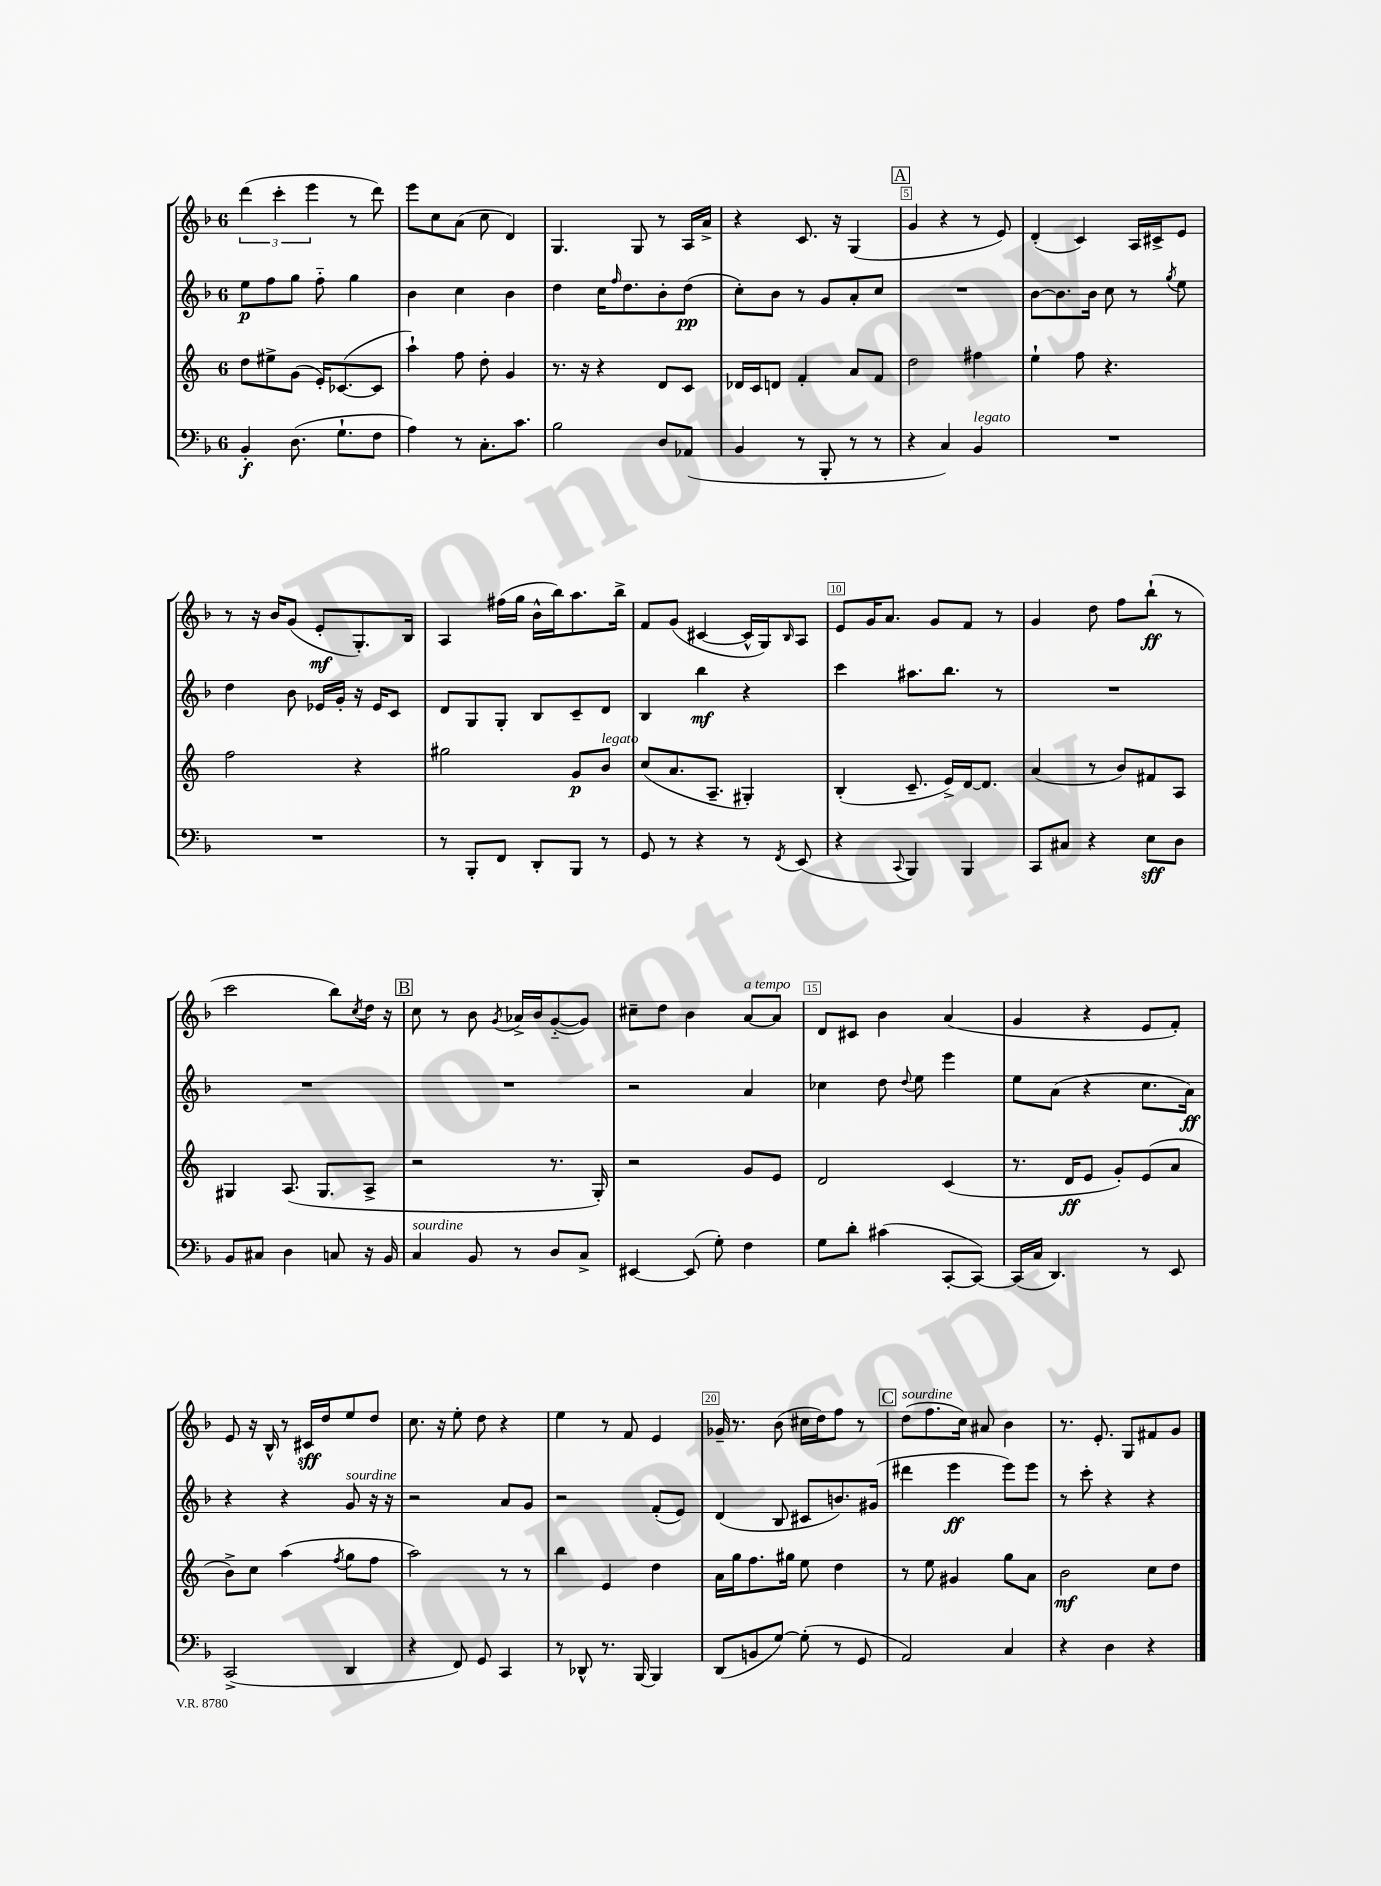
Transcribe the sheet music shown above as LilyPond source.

<<
\new StaffGroup <<
\new Staff = "s0" {
    \clef treble \key f \major \once \override Staff.TimeSignature.style = #'single-digit \time 6/8
    \tuplet 3/2 { d'''4( c'''4-. e'''4 } r8 d'''8) |
    e'''8 c''8 a'8( c''8 d'4) |
    g4. g8 r8 a16 a'16-> |
    r4 c'8. r16 g4( |
    \mark \markup { \box "A" } g'4 r4 r8 e'8) |
    d'4-.( c'4) a16 cis'16-> e'8 |
    r8 r16 bes'16 g'8( e'8-.\mf g8.-.) bes16 |
    a4 fis''16( g''16 bes'16-^ bes''16) a''8. bes''16-> |
    f'8 g'8( cis'4~ cis'16-^ g16) \grace { bes16 } a8 |
    e'8 g'16 a'8. g'8 f'8 r8 |
    g'4 d''8 f''8 bes''8-!\ff( r8 |
    c'''2 bes''8) \acciaccatura { c''8 } d''16 r16 |
    \mark \markup { \box "B" } c''8 r8 bes'8 \acciaccatura { g'8 } aes'16-> bes'16 g'8~-_( g'8) |
    cis''8-- d''8 bes'4 a'8~^\markup { \italic "a tempo" } a'8 |
    d'8 cis'8 bes'4 a'4( |
    g'4 r4 e'8 f'8-.) |
    e'8 r16 bes16-^ r8 cis'16\sff d''16 e''8 d''8 |
    c''8. r16 e''8-. d''8 r4 |
    e''4 r8 f'8 e'4 |
    ges'16-- r8. bes'8( cis''16 d''16) f''8 r8 |
    \mark \markup { \box "C" } d''8^\markup { \italic "sourdine" }( f''8. c''16) ais'8 bes'4 |
    r8. e'8.-. g8 fis'8 g'8 \bar "|." |
}
\new Staff = "s1" {
    \clef treble \key f \major \once \override Staff.TimeSignature.style = #'single-digit \time 6/8
    e''8\p f''8 g''8 f''8-_ g''4 |
    bes'4 c''4 bes'4 |
    d''4 c''16 \grace { f''16 } d''8. bes'8-. d''8\pp( |
    c''8-.) bes'8 r8 g'8 a'8-. c''8 |
    \mark \markup { \box "A" } R2. |
    bes'8~ bes'8. bes'16 c''8 r8 \acciaccatura { g''8 } e''8 |
    d''4 bes'8 ees'16 g'16-. r16 ees'16 c'8 |
    d'8 g8 g8-. bes8 c'8-- d'8 |
    bes4 bes''4\mf r4 |
    c'''4 ais''8. bes''8. r8 |
    R2. |
    R2. |
    \mark \markup { \box "B" } R2. |
    r2 a'4 |
    ces''4 d''8 \appoggiatura { d''8 } e''8 e'''4 |
    e''8 a'8( r4 c''8. a'16\ff) |
    r4 r4 g'8^\markup { \italic "sourdine" } r16 r16 |
    r2 a'8 g'8 |
    r2 f'8-.( e'8) |
    d'4( bes8 cis'8 b'8.) gis'16( |
    \mark \markup { \box "C" } dis'''4 e'''4\ff e'''8) e'''8 |
    r8 c'''8-. r4 r4 \bar "|." |
}
\new Staff = "s2" {
    \clef treble \key c \major \once \override Staff.TimeSignature.style = #'single-digit \time 6/8
    d''8 eis''8-> g'8( e'16-.) ces'8.~( ces'8 |
    a''4-!) f''8 d''8-. g'4 |
    r8. r16 r4 d'8 c'8 |
    des'16 c'16 d'8 f'4-. a'8 f'8 |
    \mark \markup { \box "A" } d''2 fis''4 |
    e''4-! f''8 r4. |
    f''2 r4 |
    gis''2 g'8\p b'8^\markup { \italic "legato" } |
    c''8( a'8. a8.-- gis4-.) |
    b4-.( c'8.-- e'16->) d'16~ d'8. |
    a'4( r8 b'8) fis'8 a8 |
    gis4 a8.( gis8. a8-> |
    \mark \markup { \box "B" } r2 r8. g16-.) |
    r2 g'8 e'8 |
    d'2 c'4( |
    r8. d'16\ff e'8 g'8-.) e'8( a'8 |
    b'8->) c''8 a''4( \acciaccatura { f''8 } g''8 f''8 |
    a''2) r8 r8 |
    b''4 e'4 d''4 |
    a'16 g''16 f''8. gis''16 e''8 d''4 |
    \mark \markup { \box "C" } r8 e''8 gis'4 g''8 a'8 |
    b'2\mf c''8 d''8 \bar "|." |
}
\new Staff = "s3" {
    \clef bass \key f \major \once \override Staff.TimeSignature.style = #'single-digit \time 6/8
    bes,4-.\f d8.( g8.-! f8 |
    a4) r8 c8.-. c'8. |
    bes2 d8 aes,8( |
    bes,4 r8 bes,,8-. r8 r8 |
    \mark \markup { \box "A" } r4 c4) bes,4^\markup { \italic "legato" } |
    R2. |
    R2. |
    r8 bes,,8-. f,8 d,8-. bes,,8 r8 |
    g,8 r8 r4 r8 \acciaccatura { f,8 } e,8( |
    r4 \appoggiatura { c,8 } bes,,4) bes,,4 |
    c,8 cis8 r4 e8\sff d8 |
    bes,8 cis8 d4 c8 r16 bes,16 |
    \mark \markup { \box "B" } c4^\markup { \italic "sourdine" } bes,8 r8 d8 c8-> |
    eis,4~ eis,8( g8-.) f4 |
    g8 d'8-. cis'4( c,8~-. c,8~) |
    c,16( c16 d,4.) r8 e,8 |
    c,2->( d,4 |
    r4 f,8) g,8 c,4 |
    r8 des,8-^ r8. bes,,16~ bes,,4 |
    d,8( b,8 g8~) g8-.( r8 g,8 |
    \mark \markup { \box "C" } a,2) c4 |
    r4 d4 r4 \bar "|." |
}
>>
>>
\layout { \context { \Score \override BarNumber.break-visibility = ##(#f #t #t) barNumberVisibility = #(every-nth-bar-number-visible 5) \override BarNumber.stencil = #(make-stencil-boxer 0.1 0.3 ly:text-interface::print) } }
